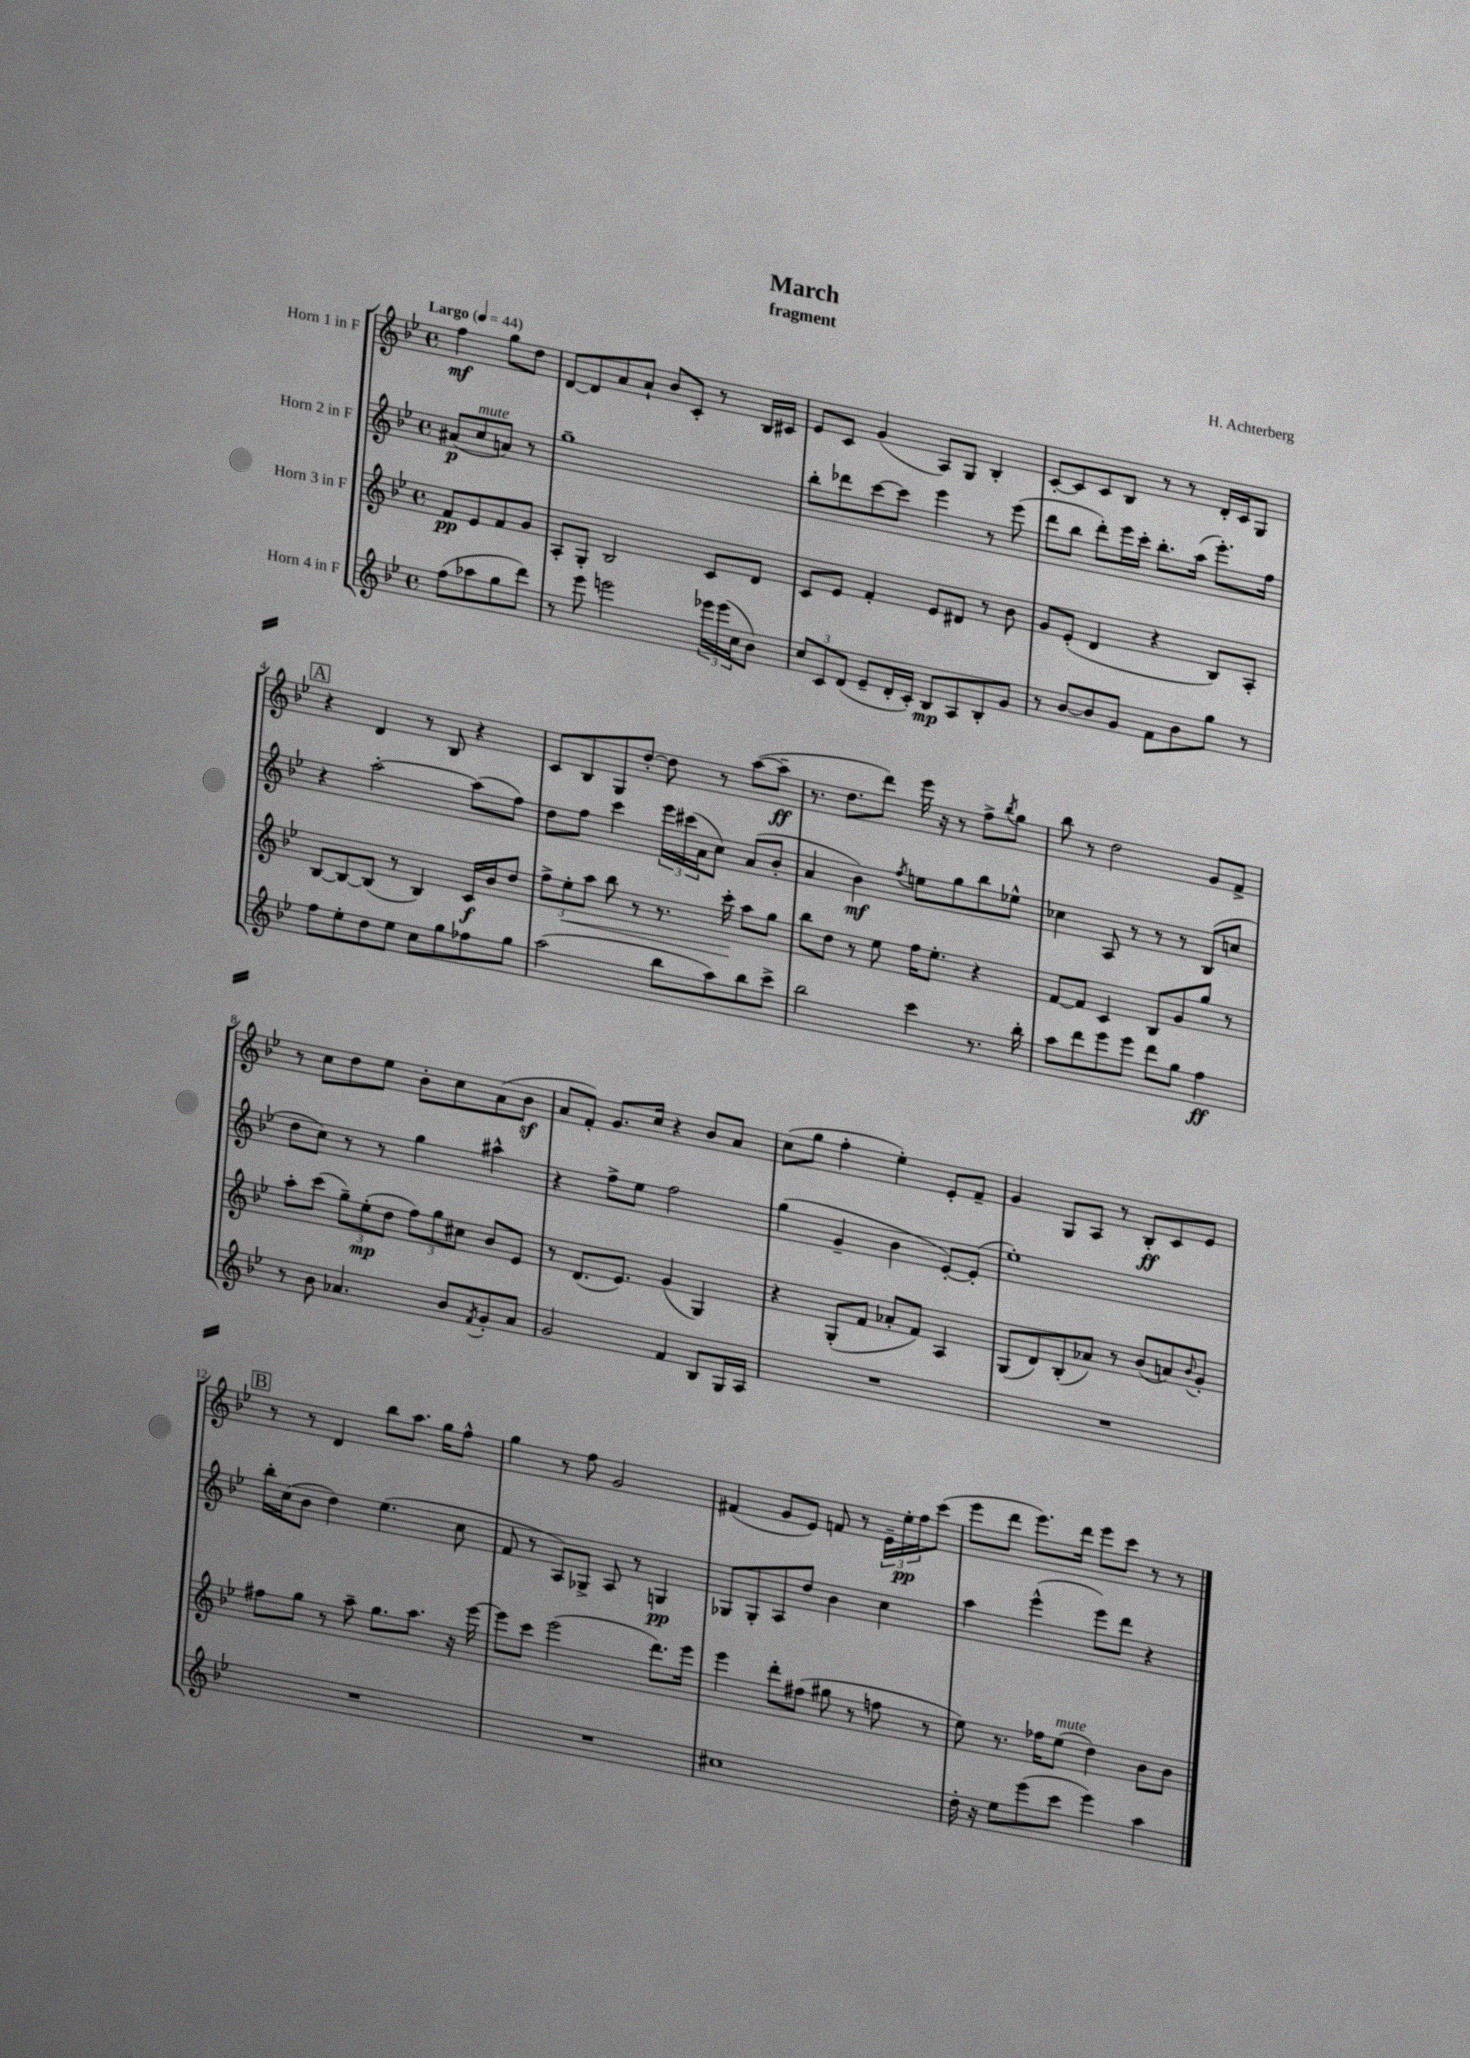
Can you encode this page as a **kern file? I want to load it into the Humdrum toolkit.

**kern	**dynam	**kern	**dynam	**kern	**dynam	**kern	**dynam
*part4	*part4	*part3	*part3	*part2	*part2	*part1	*part1
*staff4	*staff4	*staff3	*staff3	*staff2	*staff2	*staff1	*staff1
*I"Horn 4 in F	*	*I"Horn 3 in F	*	*I"Horn 2 in F	*	*I"Horn 1 in F	*
*clefG2	*	*clefG2	*	*clefG2	*	*clefG2	*
*k[b-e-]	*	*k[b-e-]	*	*k[b-e-]	*	*k[b-e-]	*
*M4/4	*	*M4/4	*	*M4/4	*	*M4/4	*
*met(c)	*	*met(c)	*	*met(c)	*	*met(c)	*
*MM44	*	*MM44	*	*MM44	*	*MM44	*
=	=	=	=	=	=	=	=
!	!	!	!	!	!	!LO:TX:a:B:t=Largo	!
(8ff\L	.	8f/L	pp	(8a#X/L	p	4ff\	mf
!	!	!	!	!LO:TX:a:i:t=mute	!	!	!
8aa-X\	.	8e-/	.	8cc/	.	.	.
8gg\	.	8f/	.	8an/J)	.	8gg\L	.
8ddd\J)	.	8g/J	.	8r	.	8dd\J	.
=1	=1	=1	=1	=1	=1	=1	=1
8r	.	8A'/L	.	1gg~	.	[8d/L	.
8eee-\	.	8G'/J	.	.	.	8d/]	.
2eeen\	.	2B-/	.	.	.	8a/	.
.	.	.	.	.	.	8a`/J	.
.	.	.	.	.	.	8b-/L	.
.	.	.	.	.	.	8c'/J	.
24eee-X\LL	.	8c/L	.	.	.	8r	.
(24eee-\	.	.	.	.	.	.	.
24cc\J	.	.	.	.	.	.	.
8b-\J)	.	8d/J	.	.	.	16B-/LL	.
.	.	.	.	.	.	16c#X/JJ	.
=2	=2	=2	=2	=2	=2	=2	=2
12cc/L	.	8c/L	.	8bb-'\L	.	8e-/L	.
12c/	.	.	.	.	.	.	.
.	.	8e-/J	.	8ddd-X\	.	8c/J	.
(12d/J	.	.	.	.	.	.	.
8e-~/L	.	4f'/	.	[8ccc\	.	(4g/	.
16d'/L	.	.	.	8ccc\J]	.	.	.
16c'/JJ)	.	.	.	.	.	.	.
8B-/L	mp	8e-/L	.	4eee-\	.	8A/L)	.
8A/	.	8d#X/J	.	.	.	8G/J	.
8B-'/	.	8r	.	8r	.	4B-'/	.
8g/J	.	8b-\	.	(8eee-\	.	.	.
=3	=3	=3	=3	=3	=3	=3	=3
8r	.	8g/L	.	8ddd\L	.	[8c'/L	.
[8b-/L	.	(8e-'/J	.	8bb-\J	.	8c/]	.
8b-/]	.	4d/	.	8ddd'\L)	.	8c/	.
8g/J	.	.	.	16eee-\L	.	8B-/J	.
.	.	.	.	16ccc'\JJ	.	.	.
8f\L	.	4r	.	8.bb-'\L	.	8r	.
8b-\	.	.	.	.	.	8r	.
.	.	.	.	(16aa\Jk	.	.	.
8gg\J	.	8B-/L)	.	8.eee-'\L)	.	16d'/LL	.
.	.	.	.	.	.	16c/J	.
8r	.	8A'/J	.	.	.	8G/J	.
.	.	.	.	16ff\Jk	.	.	.
!!LO:LB:g=z
!!LO:REH:place=s1:t=A
=4	=4	=4	=4	=4	=4	=4	=4
8ff\L	.	[8B-/L	.	4r	.	4r	.
8ee-'\	.	8B-/_	.	.	.	.	.
8dd\	.	(8B-/J]	.	[2aa'\	.	4d/	.
8ee-\J	.	8r	.	.	.	.	.
8cc\L	.	4B-/)	.	.	.	8r	.
8gg\	.	.	.	.	.	8B-/	.
8ff-X\	.	16c/LL	f	(8aa\L]	.	4r	.
.	.	16b-/J	.	.	.	.	.
8gg\J	.	8dd/J	.	8ff\J)	.	.	.
=5	=5	=5	=5	=5	=5	=5	=5
(2aa\	.	12ff^\L	.	8dd\L	.	8c/L	.
!	!	!	!LO:HP:b	!	!	!	!
.	.	12ee-'\	<	.	.	.	.
.	.	.	.	8ff\J	.	8B-/	.
.	.	12aa\J	.	.	.	.	.
.	.	8bb-\	.	4ccc\	.	8G/	.
.	.	8r	.	.	.	[8dd'/J	.
8bb-\L	.	8.r	.	24eee-\LL	.	8dd\]	.
.	.	.	.	(24ccc#X\	.	.	.
.	.	.	.	24a\J	.	.	.
8aa\)	.	.	.	8cc\J)	.	8r	.
.	.	16ccc'\	.	.	.	.	.
8bb-\	.	8aa\L	[	(8a/L	.	([8aa\L	.
8ccc^\J	.	8gg\J	.	8b-'/J	.	8aa~\J]	ff
=6	=6	=6	=6	=6	=6	=6	=6
2bb-\	.	8bb-\L	.	4a/	.	8.r	.
.	.	8dd\J	.	.	.	.	.
.	.	.	.	.	.	8.dd\L	.
.	.	8r	.	4b-\)	mf	.	.
.	.	8ee-\	.	.	.	8ddd\J)	.
.	.	.	.	8qff/	.	.	.
4ccc\	.	16ff\KL	.	8een\L	.	16eee-\	.
.	.	8.ee-'\J	.	.	.	16r	.
.	.	.	.	8gg\	.	8r	.
8.r	.	4r	.	8bb-\	.	8ff^\L	.
.	.	.	.	.	.	8qbb-/	.
.	.	.	.	8ee-X^^\J	.	8gg\J	.
16bb-'\	.	.	.	.	.	.	.
=7	=7	=7	=7	=7	=7	=7	=7
8aa\L	.	[8f/L	.	4cc-X\	.	8bb-\	.
8ddd\	.	8f/J]	.	.	.	8r	.
8eee-\	.	4c/	.	8A/	.	2dd\	.
8eee-\J	.	.	.	8r	.	.	.
8ddd\L	.	8B-/L	.	8r	.	.	.
8gg\J	.	8g/	.	8r	.	.	.
4ff\	ff	8gg/J	.	(8B-/L	.	8g/L	.
.	.	8r	.	8ccn/J	.	8f^/J	.
!!LO:LB:g=z
=8	=8	=8	=8	=8	=8	=8	=8
8r	.	8aa'\L	.	8dd\L	.	8r	.
8b-\	.	(8ccc\J	.	8cc\J)	.	8cc\L	.
4.a-X/	.	12gg~\L)	.	8r	.	8dd\	.
.	.	(12ee-'\	mp	.	.	.	.
.	.	.	.	8r	.	8ee-\J	.
.	.	12dd\J	.	.	.	.	.
.	.	12ff\L)	.	4gg\	.	8b-'\L	.
.	.	12gg\	.	.	.	.	.
8b-/L	.	.	.	.	.	8cc\	.
.	.	12cc#X\J	.	.	.	.	.
8qf/	.	.	.	.	.	.	.
8g'/	.	8b-/L	.	4aa#X^^\	.	(8a\	.
8a-/J	.	8e-/J	.	.	.	8b-z\J	.
=9	=9	=9	=9	=9	=9	=9	=9
2g/	.	8r	.	4r	.	8a/L	.
.	.	(8.d/L	.	.	.	8f'/J)	.
.	.	.	.	8ff^\L	.	8.g/L	.
.	.	8.e-/J)	.	.	.	.	.
.	.	.	.	8ee-\J	.	.	.
.	.	.	.	.	.	16cc/Jk	.
4f/	.	(4g/	.	2ff\	.	4r	.
8B-/L	.	4G/)	.	.	.	8b-/L	.
16G/L	.	.	.	.	.	8a/J	.
16A/JJ	.	.	.	.	.	.	.
=10	=10	=10	=10	=10	=10	=10	=10
1r	.	4r	.	(4gg\	.	(8cc\L	.
.	.	.	.	.	.	8gg\J	.
.	.	(8G'/L	.	4g~/	.	4ff'\	.
.	.	8f/J	.	.	.	.	.
.	.	8a-X'/L	.	4b-\	.	4ee-'\)	.
.	.	8f/J)	.	.	.	.	.
.	.	4A/	.	[8e-'/L)	.	8e-'/L	.
.	.	.	.	(8e-'/J]	.	8f~/J	.
=11	=11	=11	=11	=11	=11	=11	=11
1r	.	(8G/L	.	1ee-')	.	4g/	.
.	.	8d/)	.	.	.	.	.
.	.	(8B-'/	.	.	.	8G/L	.
.	.	8a-X/J)	.	.	.	8A/J	.
.	.	8r	.	.	.	8r	.
.	.	(8b-/L	.	.	.	8B-'/L	ff
.	.	8an/)	.	.	.	8c/	.
.	.	8qqb-/	.	.	.	.	.
.	.	8g'/J	.	.	.	8e-/J	.
!!LO:LB:g=z
!!LO:REH:place=s1:t=B
=12	=12	=12	=12	=12	=12	=12	=12
1r	.	8ff#X\L	.	16bb-'\LL	.	8r	.
.	.	.	.	(16cc\J	.	.	.
.	.	8gg\J	.	8b-\J	.	8r	.
.	.	8r	.	4dd\)	.	4d/	.
.	.	8aa~\	.	.	.	.	.
.	.	8.gg\L	.	(4.ee-\	.	8bb-\L	.
.	.	.	.	.	.	8.aa\J	.
.	.	8.aa\J	.	.	.	.	.
.	.	.	.	.	.	16gg\KL	.
.	.	16r	.	8cc\	.	8ff^^\J	.
.	.	[16eee-\	.	.	.	.	.
=13	=13	=13	=13	=13	=13	=13	=13
1r	.	8eee-\L]	.	8f/	.	4gg\	.
.	.	8ccc\J	.	8r	.	.	.
.	.	(2eee-\	.	8A/L)	.	8r	.
.	.	.	.	8G-X^/J	.	8ff\	.
.	.	.	.	8A/	.	2g/	.
.	.	.	.	8r	.	.	.
.	.	8.ddd\L)	.	4Gn/	pp	.	.
.	.	16eee-\Jk	.	.	.	.	.
=14	=14	=14	=14	=14	=14	=14	=14
1cc#X	.	4eee-\	.	8G-X/L	.	(4f#X/	.
.	.	.	.	8G-'/	.	.	.
.	.	8ddd'\L	.	8A/	.	8g/L	.
.	.	(8ff#X\J	.	8dd/J	.	8e-/J)	.
.	.	8gg#X\	.	4b-\	.	8fn/	.
.	.	8r	.	.	.	8r	.
.	.	8ffn\	.	4cc\	.	24e-~\LL	.
.	.	.	.	.	.	24ee-'\	pp
.	.	.	.	.	.	24ff\J	.
.	.	8r	.	.	.	(8ccc\J	.
=15	=15	=15	=15	=15	=15	=15	=15
16dd'\	.	8ee-\)	.	4aa\	.	8eee-\L	.
16r	.	.	.	.	.	.	.
8ee-\L	.	8.r	.	.	.	8ddd\J	.
(8eee-\	.	.	.	(4eee-^^\	.	8.eee-\L)	.
.	.	16ff-X\KL	.	.	.	.	.
!	!	!LO:TX:a:i:t=mute	!	!	!	!	!
8ccc\J	.	(8ee-\J	.	.	.	.	.
.	.	.	.	.	.	16ddd\Jk	.
4eee-\)	.	4dd\)	.	8eee-\L)	.	8eee-\L	.
.	.	.	.	8ddd\J	.	8ccc\J	.
4aa\	.	8b-\L	.	4r	.	8r	.
.	.	8b-\J	.	.	.	8r	.
==	==	==	==	==	==	==	==
*-	*-	*-	*-	*-	*-	*-	*-
